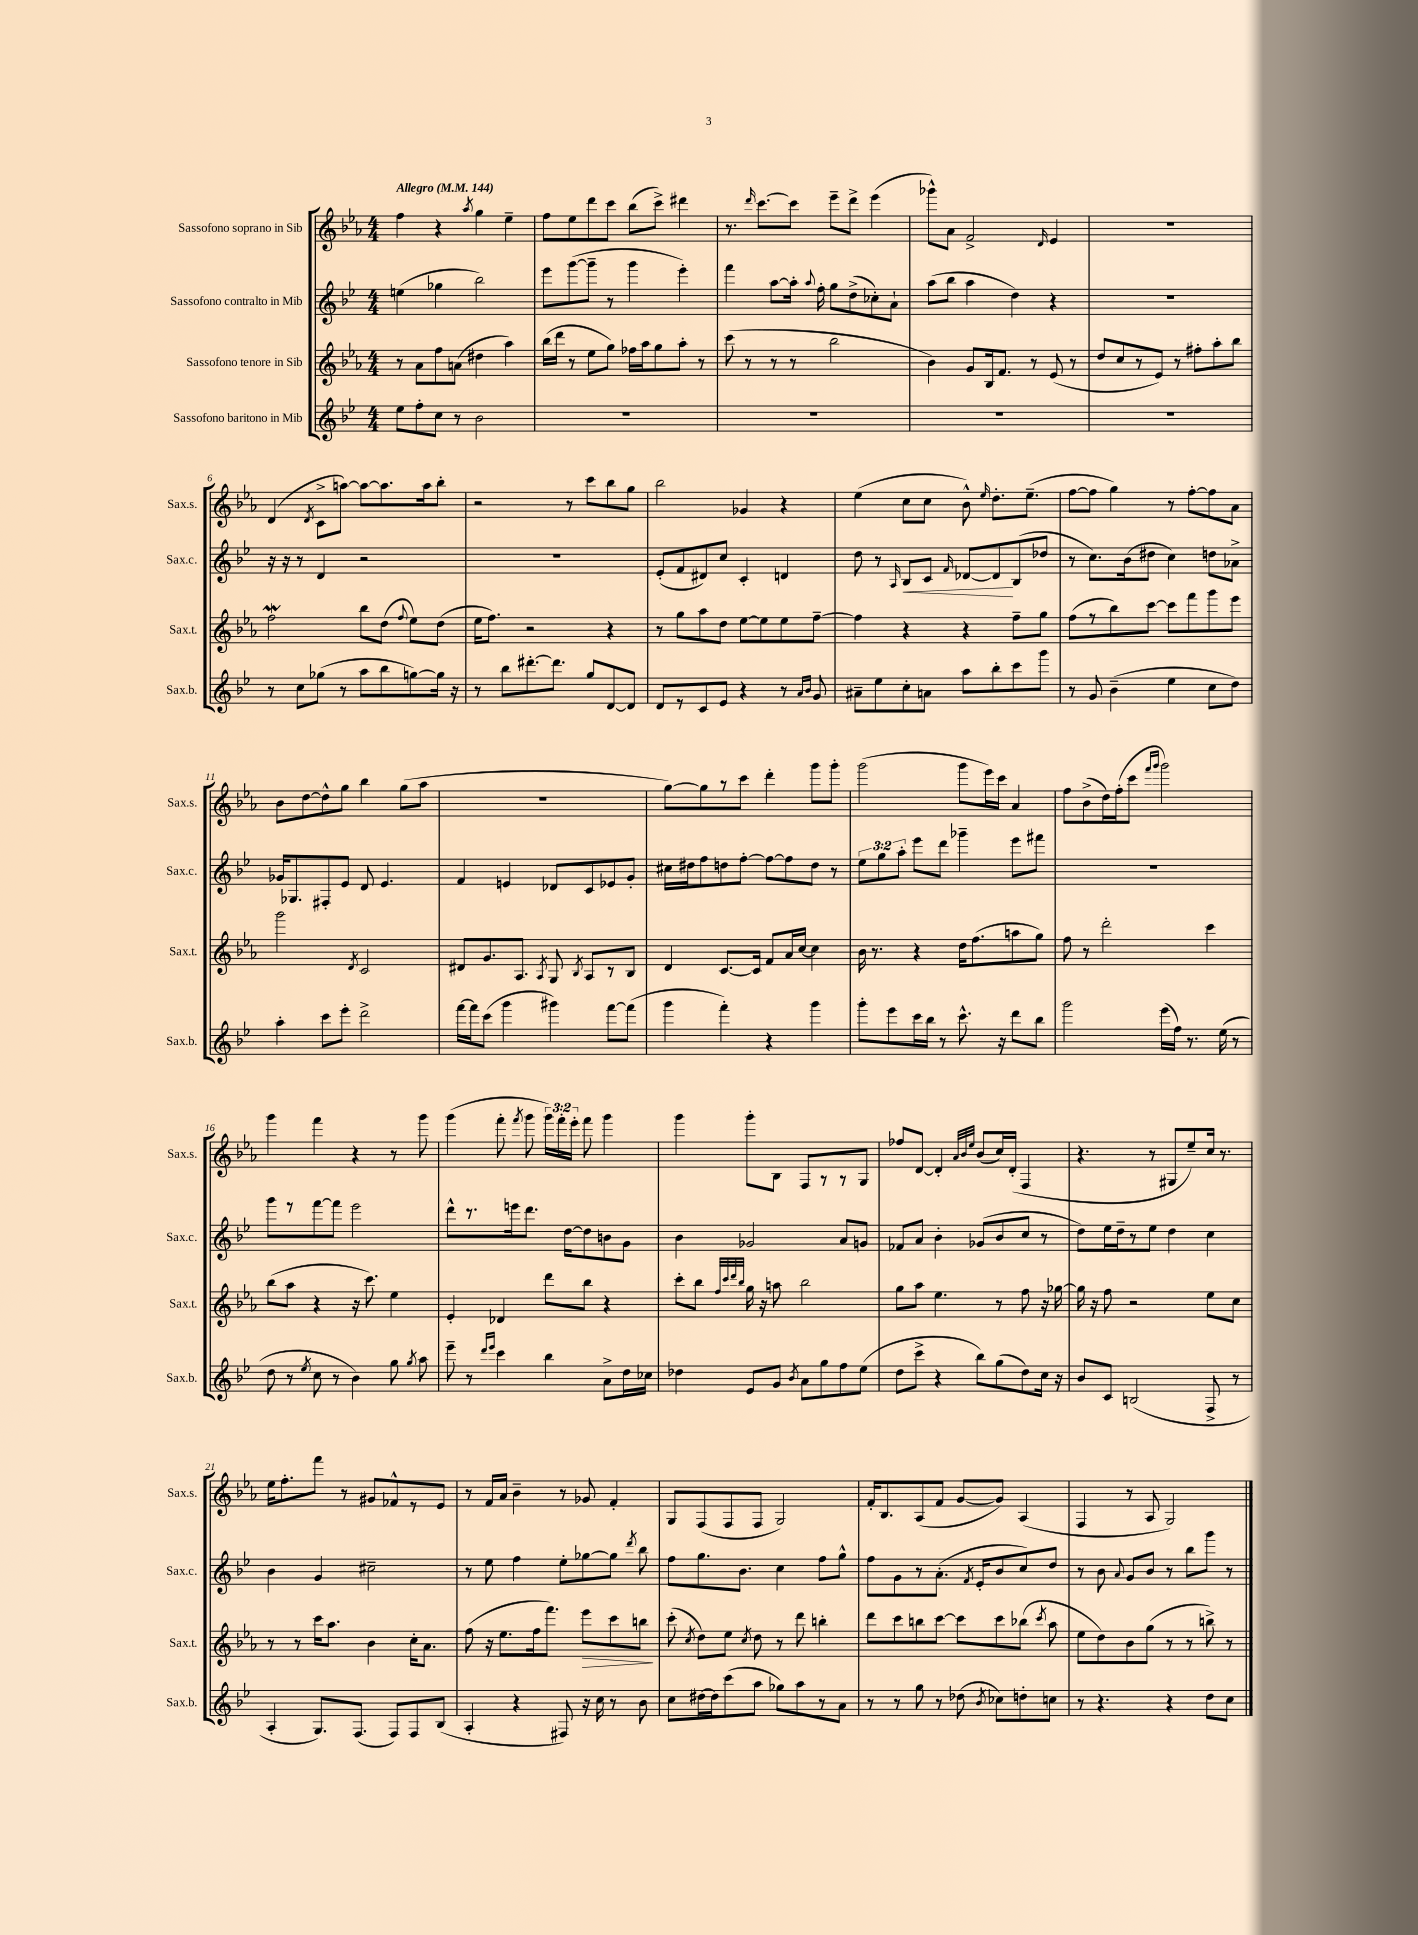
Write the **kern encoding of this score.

**kern	**kern	**kern	**kern
*staff4	*staff3	*staff2	*staff1
*clefG2	*clefG2	*clefG2	*clefG2
*k[b-e-]	*k[b-e-a-]	*k[b-e-]	*k[b-e-a-]
*M4/4	*M4/4	*M4/4	*M4/4
*MM144	*MM144	*MM144	*MM144
8ee-\L	8r	(4ee\	4ff\
8ff'\	8a-\L	.	.
8cc\J	8ff\	4gg-\	4r
8r	(8a\J	.	.
.	.	.	8qaa-/
2b-\	4dd#\	2bb-\)	4gg\
.	4aa-\)	.	4ee-~\
=	=	=	=
1r	(16bb-\LL	8eee-\L	8ff\L
.	16ddd\JJ	.	.
.	8r	([8ggg\	8ee-\
.	8ee-\L	8ggg~\]J	8ddd\
.	8gg\J)	8r	8ccc\J
.	16ff-\LL	4ggg\	(8bb-\L
.	16aa-\J	.	.
.	8gg\	.	8ccc^\J)
.	8aa-'\J	4eee-'\)	4ddd#\
.	8r	.	.
=	=	=	=
1r	(8ccc\	4fff\	8.r
.	8r	.	.
.	.	.	16qqddd/
.	.	.	[8.ccc\L
.	8r	[8aa\L	.
.	8r	16aa'\]Jk	8ccc\]J
.	.	8qqaa/	.
.	.	16ff'\	.
.	2bb-\	8gg\L	8eee-~\L
.	.	(8dd^\	8ddd^\J
.	.	8cc-'\)	(4eee-\
.	.	8a`\J	.
=	=	=	=
1r	4b-\)	(8aa\L	8ggg-^^\L)
.	.	8bb-\J	8a-\J
.	8g/L	4aa\	2f^/
.	16B-/k	.	.
.	8.f/J	.	.
.	.	4dd\)	.
.	8r	.	.
.	.	.	16qqd/
.	(8e-/	4r	4e-/
.	8r	.	.
=	=	=	=
1r	8dd/L	1r	1r
.	8cc/	.	.
.	8r	.	.
.	8e-/J)	.	.
.	8r	.	.
.	8ff#'\L	.	.
.	8aa-'\	.	.
.	8bb-\J	.	.
=	=	=	=
8r	2ff\	16r	(4d/
.	.	16r	.
8cc\L	.	8r	.
.	.	.	8qd/
(8gg-\J	.	4d/	8c^\L
8r	.	.	[8aa\J)
8aa\L	8bb-\L	2r	8aa\_L
8bb-\	(8dd\J	.	8.aa\]
.	8qqff/	.	.
[8gg\)	8ee-\L)	.	.
.	.	.	16aa\k
16gg\]Jk	(8dd\J	.	8bb-'\J
16r	.	.	.
=	=	=	=
8r	16ee-\LK	1r	2r
.	8.ff\J)	.	.
8bb-\L	.	.	.
[8.ddd#'\	2r	.	.
8.ddd#\]J	.	.	.
.	.	.	8r
8gg/L	.	.	8ccc\L
[8d/	4r	.	8bb-\
8d/]J	.	.	8gg\J
=	=	=	=
8d/L	8r	(8e-'/L	2bb-\
8r	8gg\L	8f/	.
8c/	8aa-\	8d#/)	.
8e-/J	8dd\J	8cc/J	.
4r	[8ee-\L	4c'/	4g-/
.	8ee-\]	.	.
8r	8ee-\	4d/	4r
16qqa/LL	.	.	.
16qqb-/JJ	.	.	.
8g/	[8ff~\J	.	.
=	=	=	=
8a#~\L	4ff\]	8dd\	(4ee-\
8ee-\	.	8r	.
.	.	16qqA/	.
8cc'\	4r	8B-/L	8cc\L
8a\J	.	8c/J	8cc\J
.	.	16qqf/	.
8aa\L	4r	[8d-/L	8b-^^\)
.	.	.	16qqee-/
8bb-'\	.	8d-/]	8.dd'\L
8ccc\	8ff~\L	(8B-/	.
.	.	.	(8.ee-~\J
8ggg\J	8gg\J	8dd-/J	.
=	=	=	=
8r	(8ff\L	8r	[8ff\L
8g/	8r	8.cc\L)	8ff\]J
(4b-~\	8bb-\)	.	4gg\)
.	.	(16b-\k	.
.	[8ccc\J	8dd#\J	.
4ee-\	8ccc\]L	4cc\)	8r
.	8fff\	.	[8ff'\L
8cc\L	8ggg\	8dd\L	8ff\]
8dd\J)	8eee-\J	8a-^\J	8a-\J
=	=	=	=
4aa'\	2ggg\	16g-/LK	8b-\L
.	.	8.G-/	.
.	.	.	[8dd\
8ccc\L	.	8F#'/	8dd^^\]
8eee-'\J	.	8e-/J	8gg\J
.	8qd/	.	.
2ddd^\	2c/	8d/	4bb-\
.	.	4.e-/	.
.	.	.	(8gg\L
.	.	.	8aa-\J
=	=	=	=
[16fff\LL	8d#/L	4f/	1r
16fff\]J	.	.	.
(8ccc\J	8.g/	.	.
4ggg\	.	4e/	.
.	8.A-/J	.	.
.	8qA-/	.	.
4ggg#\)	8G/	8d-/L	.
.	8qB-/	.	.
.	8A-/L	8c/	.
[8fff\L	8r	8e-/	.
(8fff\]J	8B-/J	8g'/J	.
=	=	=	=
4ggg\	4d/	16cc#\LL	[8gg\L)
.	.	16dd#\J	.
.	.	8ff\	8gg\]
4fff'\)	[8.c/L	8dd\	8r
.	.	[8ff'\J	8ccc\J
.	16c/]Jk	.	.
4r	8f/L	8ff\_L	4ddd'\
.	16a-/L	8ff\]	.
.	[16cc/JJ	.	.
4ggg\	4cc\]	8dd\J	8ggg\L
.	.	8r	8ggg'\J
=	=	=	=
8ggg'\L	16b-\	12ee-\L	(2ggg\
.	8.r	.	.
.	.	12gg\	.
8eee-\	.	.	.
.	.	12aa'\J	.
16ccc\L	4r	8eee-\L	.
16bb-\JJ	.	.	.
8r	.	8ddd\J	.
8.ccc^^\	16dd\LK	4ggg-~\	8ggg\L
.	(8.ff\	.	.
.	.	.	16eee-\L)
16r	.	.	16ccc\JJ
8ddd\L	8aa\	8eee-\L	4a-/
8bb-\J	8gg\J)	8fff#\J	.
=	=	=	=
2ggg\	8ff\	1r	8ff\L
.	8r	.	(8b-^\
.	2ddd'\	.	16dd\L)
.	.	.	(16ff'\J
.	.	.	8ccc\J
.	.	.	16qqfff/LL
.	.	.	16qqggg/JJ
(16eee-\LL	.	.	2ggg\)
16ff\JJ)	.	.	.
8.r	.	.	.
.	4ccc\	.	.
(16ee-\	.	.	.
8r	.	.	.
=	=	=	=
8dd\	(8bb-\L	8ggg\L	4ggg\
8r	8aa-\J	8r	.
8qee-/	.	.	.
8cc\	4r	[8fff\	4fff\
8r	.	8fff\]J	.
4b-\)	16r	2eee-\	4r
.	8.ccc\)	.	.
8gg\	4ee-\	.	8r
8qgg/	.	.	.
8aa\	.	.	8ggg\
=	=	=	=
8eee-~\	4e-'/	8ddd^^\L	(4ggg\
8r	.	8.r	.
16qqddd/LL	.	.	.
16qqeee-/JJ	.	.	.
4ccc\	4d-/	.	8fff'\
.	.	16eee\k	.
.	.	.	8qfff/
.	.	8.ddd\J	8ggg\
4bb-\	8ddd\L	.	24ggg\LL)
.	.	.	24fff'\
.	.	[16dd\LK	.
.	.	.	24eee-'\JJ
.	8bb-\J	8dd\]	8fff\
8a^\L	4r	8b\	4ggg\
16dd\L	.	8g\J	.
16cc-\JJ	.	.	.
=	=	=	=
4dd-\	8ccc'\L	4b-\	4ggg\
.	8bb-\J	.	.
.	32qqff/LLL	.	.
.	32qqccc/	.	.
.	32qqddd/	.	.
.	32qqbb-/JJJ	.	.
8e-/L	16gg\	2g-/	8ggg'\L
.	16r	.	.
8g/J	8aa\	.	8B-\J
8qb-/	.	.	.
8a\L	2bb-\	.	8F/L
8gg\	.	.	8r
8ff\	.	8a/L	8r
(8ee-\J	.	8g/J	8G/J
=	=	=	=
8dd\L	8gg\L	8f-/L	8ff-/L
8ccc^\J	8aa-\J	8a/J	[8d/J
4r	4.ee-\	4b-'\	4d'/]
.	.	.	32qqa-/LLL
.	.	.	32qqb-/
.	.	.	32qqee-/JJJ
8bb-\L)	.	(8g-/L	(8b-/L
(8gg\	8r	8b-/	16cc/L)
.	.	.	(16d'/JJ
8dd\)	8ff\	8cc/J	4F/
16cc\Jk	16r	8r	.
16r	[16gg-\	.	.
=	=	=	=
8b-/L	16gg-\]	8dd\L)	4.r
.	16r	.	.
8c/J	8ff\	16ee-\L	.
.	.	16dd~\J	.
(2B/	2r	8r	.
.	.	8ee-\J	8r
.	.	4dd\	8G#/L
.	.	.	8ee-~/)
8F^/	8ee-\L	4cc\	16cc/Jk
.	.	.	8.r
8r	8cc\J	.	.
=	=	=	=
4A'/	8r	4b-\	16ee-\LK
.	.	.	8.ff'\
.	8r	.	.
8.G/L)	16ccc\LK	4g/	8fff\J
.	8.aa-\J	.	.
.	.	.	8r
(8.F/J	.	.	.
.	4b-\	2cc#~\	8g#/L
8F/L)	.	.	8f-^^/
8F/	16cc'\LK	.	8r
.	8.a-\J	.	.
(8B-/J	.	.	8e-/J
=	=	=	=
4A'/	(8ff\	8r	8r
.	16r	8ee-\	16f/LL
.	8.ee-\L	.	16a-/JJ
4r	.	4ff\	4b-~\
.	16ff\k	.	.
.	8.fff\J)	.	.
8F#/)	.	8ee-'\L	8r
16r	8eee-\L	[8gg-\	8g-/
16cc\	.	.	.
8r	8ccc\	8gg-\]J	4f'/
.	.	8qddd/	.
8b-\	8bb\J	8bb-\	.
=	=	=	=
8cc\L	(8ccc'\	8ff\L	8G/L
.	8qcc/	.	.
[16dd#\L	8dd\L)	8.gg\	(8F/
16dd#\]J	.	.	.
(8ccc\	8ee-\J	.	8F/
.	.	8.b-\J	.
.	8qcc/	.	.
8aa\J	8dd\	.	8F/J
8gg-\L)	8r	4cc\	2G/)
8aa\	8ddd\	.	.
8r	4bb'\	8ff\L	.
8a\J	.	8gg^^\J	.
=	=	=	=
8r	8ddd\L	8ff\L	16f'/LK
.	.	.	8.B-/
8r	8ccc\	8g\	.
8gg\	8bb\	8r	(8A-/
8r	[8ccc\J	(8.a'\J	8f/J
(8dd-\	8ccc\]L	.	[8g/L
.	.	8qf/	.
.	.	16e-'/LK	.
8qb-/	.	.	.
8cc-\L)	8ccc\	8b-/	8g/]J)
8dd'\	(8bb-\J	8cc/)	(4A-/
.	8qccc/	.	.
8cc\J	8aa-\	8dd/J	.
=	=	=	=
8r	8ee-\L	8r	4F/
4.r	8dd\)	8b-\	.
.	.	8qqa/	.
.	8b-\	8g/L	8r
.	(8gg\J	8b-/J	8A-/
4r	8r	8r	2G/)
.	8r	8bb-\L	.
8dd\L	8bb^\)	8ggg\J	.
8cc\J	8r	8r	.
==	==	==	==
*-	*-	*-	*-
